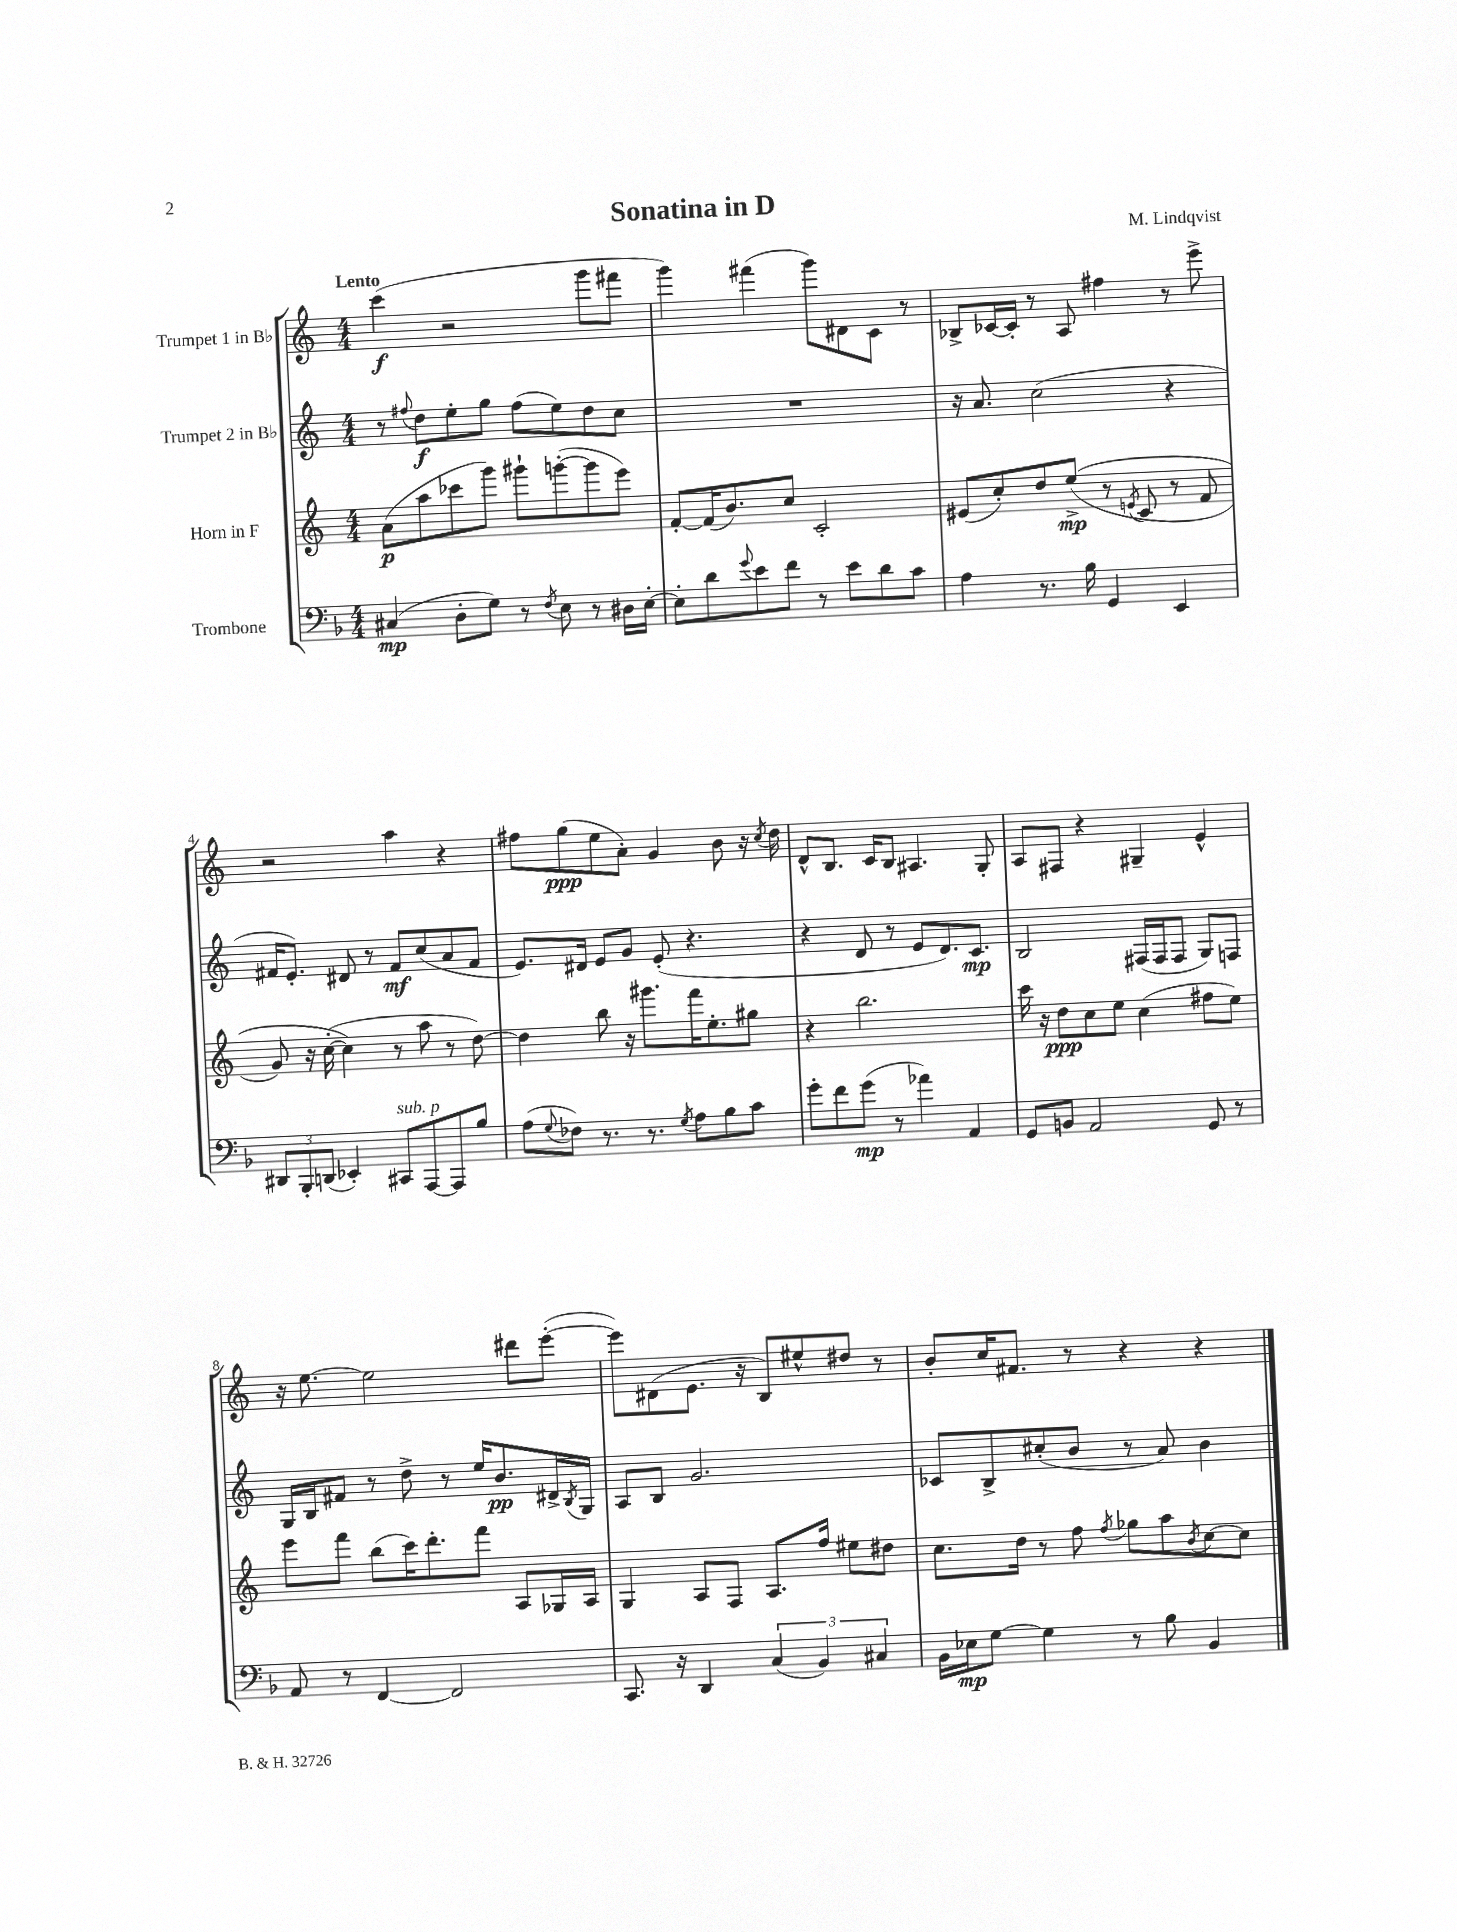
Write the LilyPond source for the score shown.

\header { title = "Sonatina in D" composer = "M. Lindqvist" }
<<
\new StaffGroup <<
\new Staff = "s0" \with { instrumentName = "Trumpet 1 in Bb" } {
    \clef treble \key c \major \numericTimeSignature \time 4/4 \tempo "Lento"
    c'''4\f( r2 g'''8 fis'''8 |
    g'''4) fis'''4( g'''8) dis'8 c'8 r8 |
    bes8-> ces'16~ ces'16-. r8 a8 fis''4 r8 e'''8-> |
    r2 a''4 r4 |
    fis''8 g''8\ppp( e''8 a'8-.) g'4 b'8 r16 \acciaccatura { c''8 } d''16 |
    d'8-^ b8. c'16 b8 ais4. g8-. |
    a8 fis8 r4 gis4-- e'4-^ |
    r16 e''8.~ e''2 dis'''8 e'''8~-.( |
    e'''8) dis'8( e'8. r16 b8) eis''8-^ dis''8 r8 |
    b'8-. c''16 fis'8. r8 r4 r4 \bar "|." |
}
\new Staff = "s1" \with { instrumentName = "Trumpet 2 in Bb" } {
    \clef treble \key c \major \numericTimeSignature \time 4/4
    r8 \appoggiatura { fis''8 } d''8\f e''8-. g''8 fis''8( e''8) d''8 c''8 |
    R1 |
    r16 a'8. c''2( r4 |
    fis'16 e'8.-.) dis'8 r8 fis'8\mf c''8( a'8 fis'8 |
    e'8.) dis'16 e'8 g'8 e'8-.( r4. |
    r4 d'8 r8 e'8 d'8.) c'8.\mp |
    b2 fis16( fis16 fis8 g8) f8 |
    g16 b16 fis'8 r8 d''8-> r8 e''16 b'8.\pp dis'16-> \acciaccatura { b8 } g16 |
    a8 b8 g'2. |
    ces'8 b8-> cis''8-.( b'8 r8 a'8) b'4 \bar "|." |
}
\new Staff = "s2" \with { instrumentName = "Horn in F" } {
    \clef treble \key c \major \numericTimeSignature \time 4/4
    a'8\p( a''8 ces'''8 g'''8) gis'''8-! g'''8~-.( g'''8 e'''8) |
    f'8~-. f'16( b'8.) c''8 c'2-. |
    eis'8( c''8-.) d''8 e''8->\mp(\( r8 \acciaccatura { e'8 } c'8 r8 f'8 |
    g'8) r16 c''16~-.( c''4\) r8 a''8 r8 d''8~) |
    d''4 b''8 r16 gis'''8. f'''16 e''8.-. gis''8 |
    r4 b''2. |
    c'''16 r16 d''8\ppp c''8 e''8 c''4( fis''8 e''8) |
    e'''8 f'''8 b''8( c'''16) d'''8.-. f'''8 a8 ges16 a16 |
    g4 a8 f8 a8. f''16 eis''8 dis''8 |
    c''8. d''16 r8 f''8 \acciaccatura { f''8 } ges''8 a''8 \acciaccatura { b'8 } c''8~ c''8 \bar "|." |
}
\new Staff = "s3" \with { instrumentName = "Trombone" } {
    \clef bass \key f \major \numericTimeSignature \time 4/4
    cis4\mp( d8-. g8) r8 \acciaccatura { f8 } e8 r8 dis16 e16~-. |
    e8-. d'8 \appoggiatura { g'8 } e'8 f'8 r8 e'8 d'8 c'8 |
    a4 r8. bes16 g,4 e,4 |
    \tuplet 3/2 { dis,8 bes,,8-. d,8( } ees,4-.) cis,8^\markup { \italic "sub. p" } a,,8~ a,,8 bes8 |
    a8( \appoggiatura { g8 } fes8) r8. r8. \acciaccatura { g8 } a8 bes8 c'8 |
    g'8-. f'8 g'8\mp( r8 aes'4) a,4 |
    g,8 b,8 a,2 g,8 r8 |
    a,8 r8 f,4~ f,2 |
    c,8. r16 d,4 \tuplet 3/2 { c4( bes,4) cis4 } |
    bes,16 ees16\mp g8~ g4 r8 bes8 bes,4 \bar "|." |
}
>>
>>
